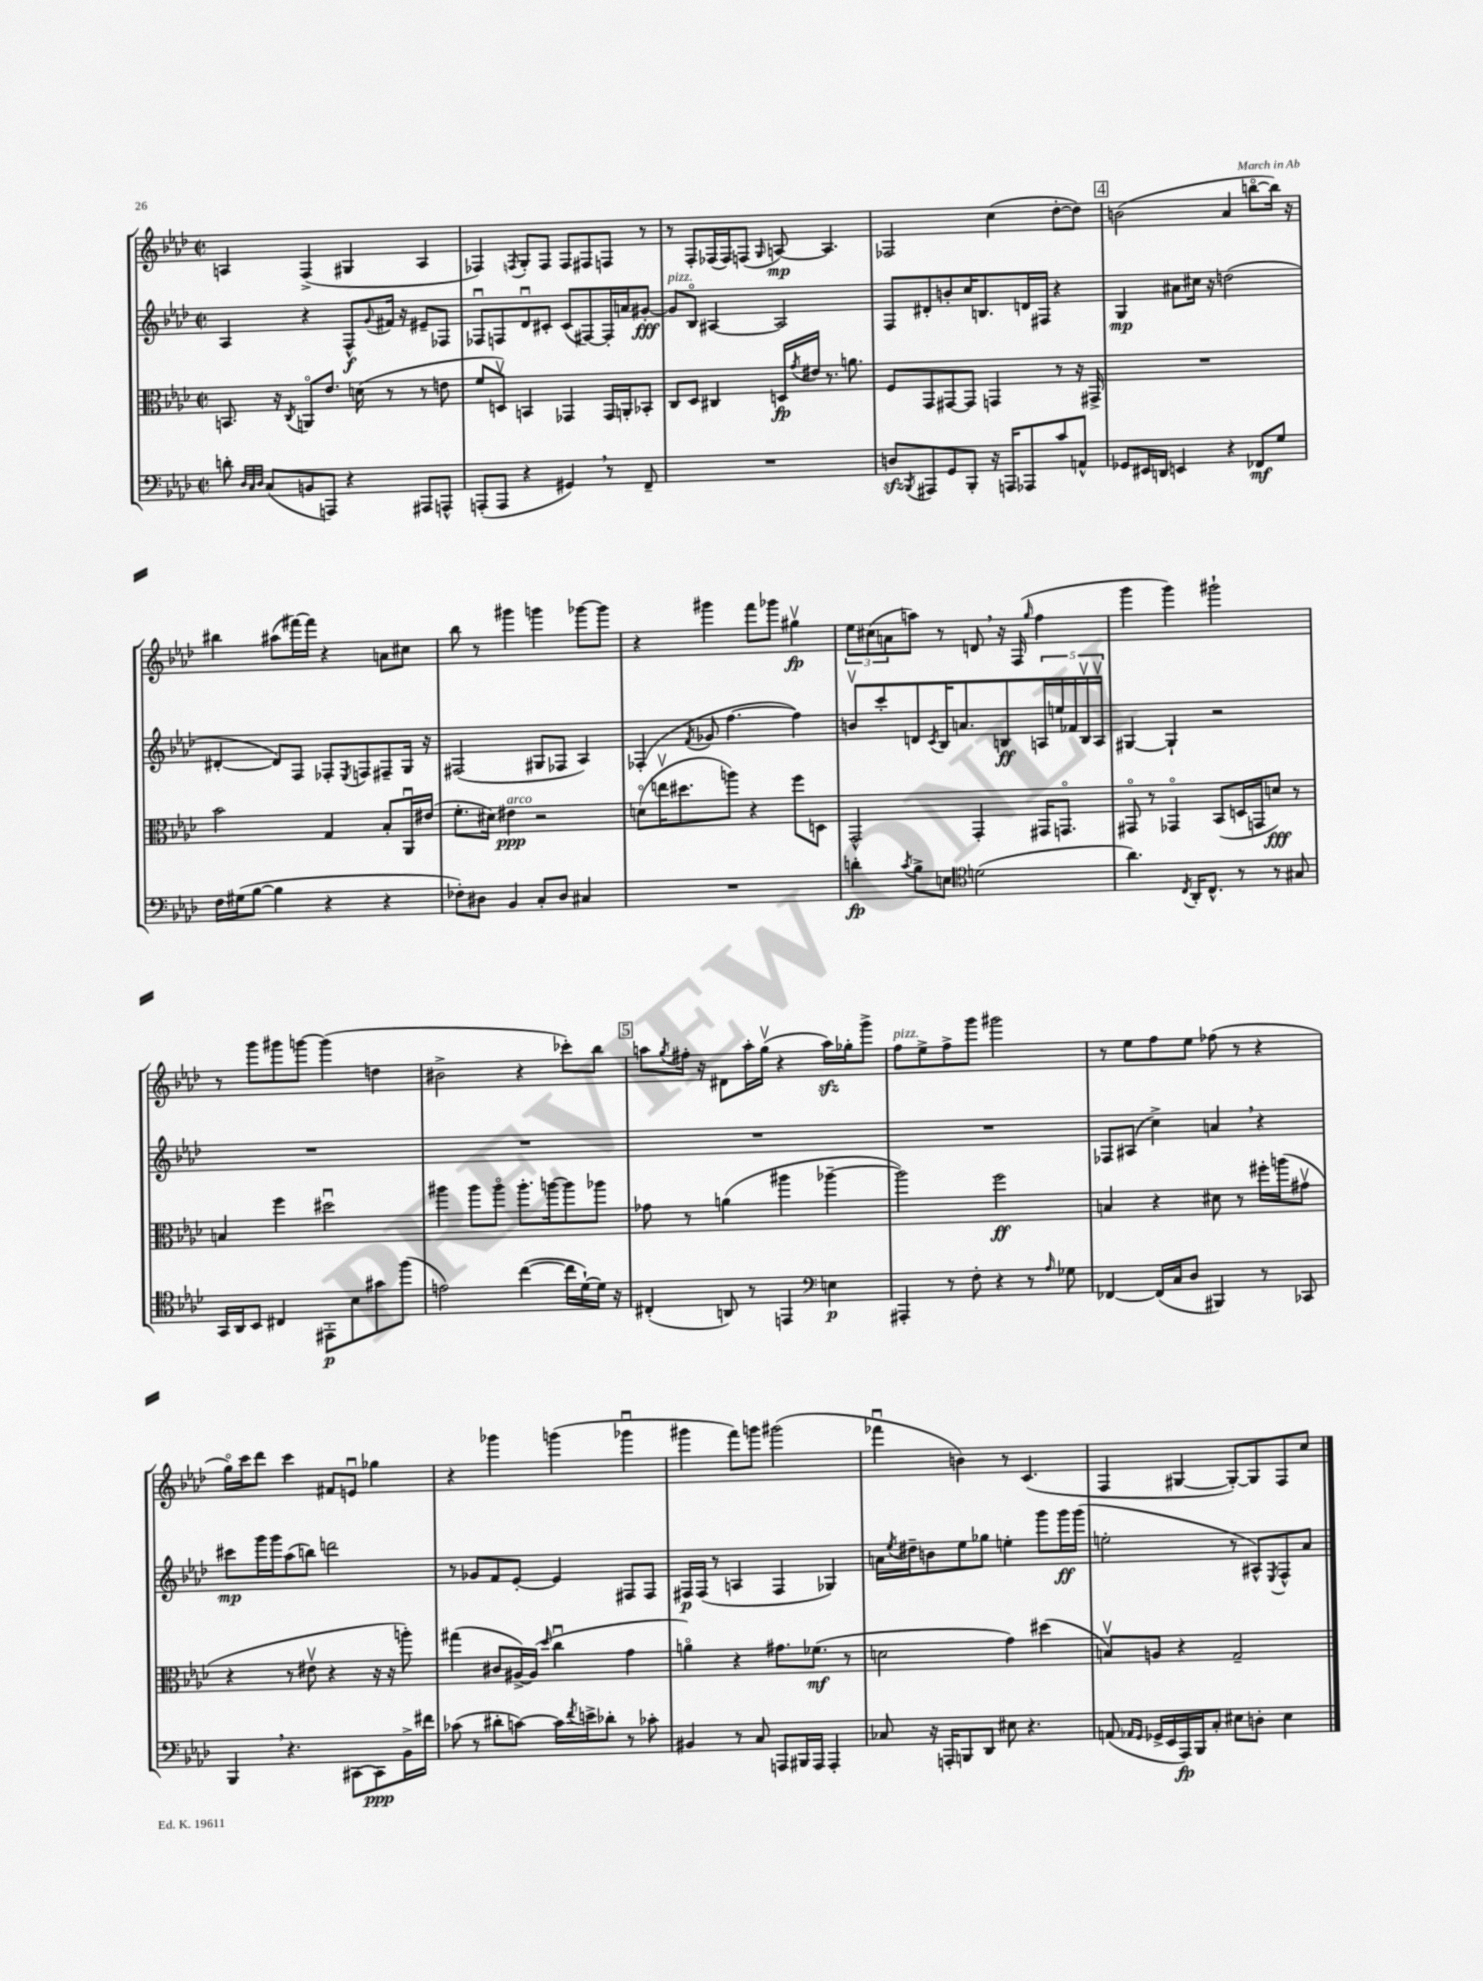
<<
\new StaffGroup <<
\new Staff = "s0" {
    \clef treble \key aes \major \defaultTimeSignature \time 2/2
    a4 f4->( gis4 a4 |
    fes4) \acciaccatura { f8 } g8-. f8 f8 fis8 f8 r8 |
    r8 f8-. fes16( fes16) f8( \grace { g16 } a8~\mp) a4. |
    fes2 c''4( des''8~-. des''8) |
    \mark \markup { \box "4" } b'2( aes'4 b''8~\flageolet b''16) r16 |
    bis''4 ais''8( fis'''16~) fis'''16 r4 a'8 cis''8 |
    bes''8 r8 gis'''4 g'''4 ges'''8~ ges'''8 |
    r4 gis'''4 f'''8 ges'''8 gis''4\upbow\fp |
    \tuplet 3/2 { ees''8 cis''8( a'8 } a''8) r8 d'8 \breathe r16 f16( \grace { g''16 } f''4 |
    g'''4 g'''4) gis'''2-! |
    r8 g'''8 gis'''8 g'''8~ g'''4( d''4 |
    bis'2-> r4 ces'''8-.) bes''8 |
    \mark \markup { \box "5" } a''8 \acciaccatura { g''8 } fis''16-. r16 dis'8 a''16-. g''16\upbow( r4 a''16\sfz) ges''16-. g'''8-> |
    f''8^\markup { \italic "pizz." } ees''8-> f''8-> g'''8 gis'''2 |
    r8 ees''8 f''8 ees''8 fes''8( r8 r4 |
    g''16\flageolet) c'''16 des'''8 c'''4 fis'8 e'8\downbow ges''4 |
    r4 ges'''4 g'''4( ges'''4\downbow |
    gis'''4 f'''8) g'''8 gis'''2( |
    fes'''4\downbow b'4) r8 c'4.( |
    f4 gis4~ gis8~-.) gis8 f8 c''8 \bar "|." |
}
\new Staff = "s1" {
    \clef treble \key aes \major \defaultTimeSignature \time 2/2
    aes4 r4 f8-^\f \appoggiatura { g'8 } fis'16 r16 eis'8-- fes8 |
    fes8\downbow f8 des'8\downbow cis'8-. cis'8( fis8~) fis16-. a'16 gis'8~-.\fff |
    gis'8^\markup { \italic "pizz." } bes8\flageolet ais4~ ais2 |
    f8 dis'8-. b'8-. c''16 b8. d'16 fis16 r4 |
    \mark \markup { \box "4" } g4\mp ais'8 cis''16 r16 d''2( |
    dis'4~-. dis'8) f8 fes8-. \acciaccatura { ees8 } f8 fis8-- g16 r16 |
    fis2( gis8 fes8 aes4) |
    fes4-.( \acciaccatura { f'8 } ges'8 f''4.~ f''4) |
    b'8\upbow c'''8-. d'8 \acciaccatura { c'8 } bes16 a'8. b8\ff \tuplet 5/4 { a16 e''16 fes'16 b16\upbow a16\upbow } |
    gis4~ gis4-! r2 |
    R1 |
    R1 |
    \mark \markup { \box "5" } R1 |
    R1 |
    fes8 ais8( c''4->) a'4 \breathe r4 |
    cis'''8\mp g'''16 g'''16 aes''8( b''8) d'''2 |
    r8 ges'8 f'8 ees'8~-. ees'4 fis8 fis8 |
    fis16\p fis16( r8 a4 fis4 ges4) |
    a'16 \acciaccatura { ees''8 } dis''16-- b'8 ees''8 ges''8 e''4-. g'''8 g'''16\ff g'''16( |
    e''2-. r8 ais8-^) \acciaccatura { ees8 } f8-^ aes'8 \bar "|." |
}
\new Staff = "s2" {
    \clef alto \key aes \major \defaultTimeSignature \time 2/2
    b,8. r16 \acciaccatura { c8 } a,8\flageolet ees'8. d'16( r8 r8 e'8 |
    f'8 d8\upbow) b,4 ges,4 ges,16 a,16-. bes,8-. |
    c8 des8 cis4 d16\fp \acciaccatura { g'8 } eis'16 r8. a'8. |
    f8 g,8 gis,8~ gis,8 g,4 r8 r16 gis,16-> |
    \mark \markup { \box "4" } R1 |
    bes'2 g4 bes8-. aes,16\downbow eis'16( |
    f'8.-. dis'16) eis'4\ppp^\markup { \italic "arco" } r2 |
    d'8\flageolet( e''16\upbow dis''8. a''8) r4 f''8 d8 |
    g,2-^ g,4-. gis,16 g,8.\flageolet |
    gis,8\flageolet r8 ges,4\flageolet bes,8( d16 g,16 d'8\fff) r8 |
    b4 f''4 dis''2\downbow |
    ais''4 ais''8 ais''8\flageolet ais''8.-. a''16~ a''8 aes''8 |
    \mark \markup { \box "5" } ges'8 r8 a'4( ais''4 aes''4~-- |
    aes''2) f''2\ff |
    b4 r4 dis'8 r8 fis''16-. a''16( gis'8\upbow |
    r4 r8 eis'8\upbow r4 r16 r16 a''8-.) |
    gis''4( cis'8 ais16~->) ais16( \grace { des''16 } c''4\downbow g'4 |
    a'4\flageolet) r4 gis'8. fes'8.\mf( r8 |
    d'2 g'4) dis''4( |
    b8\upbow) a8 r4 g2-- \bar "|." |
}
\new Staff = "s3" {
    \clef bass \key aes \major \defaultTimeSignature \time 2/2
    d'8-. \grace { des32 c32 des32 } c8( b,8 a,,8) r4 ais,,8 a,,8-^ |
    a,,8-.( a,,8 r4 gis,4) \breathe r8 f,8-- |
    R1 |
    d8\sfz \acciaccatura { bes,,8 } ais,,8 g,8 bes,,8-. r16 a,,16 aes,,8 c'8 a,8-^ |
    \mark \markup { \box "4" } ges,8 eis,16 d,16 e,4 r4 fes,8\mf g8 |
    f16 gis16( bes8~ bes4 r4 r4 |
    fes8-.) dis8 bes,4 c8-. dis8 cis4 |
    R1 |
    d'4-.\fp \acciaccatura { c'8 } bes8-> e8 \clef tenor d'2( |
    aes'4.) \acciaccatura { c8 } aes,16-. c8.-^ r8 r8 gis8 |
    g,16 aes,16 bes,8 cis4 eis,8-.\p bes8 gis'8 f''8( |
    e'2) c''4~( c''16 des'16~-!) des'16 r16 |
    \mark \markup { \box "5" } cis4-.( a,8) r8 e,4 \clef bass e4\p |
    ais,,4-. r8 f8-. r4 r8 \grace { aes16 } ges8 |
    fes,4~ fes,16( c16 des8 bis,,4) r8 ces,8 |
    bes,,4 \breathe r4. cis,8~ cis,8\ppp bes,16-> fis'16 |
    ces'8( r8 dis'8-. c'8~) c'16 \acciaccatura { f'8 } e'16-> des'8-. r8 ces'8-. |
    bis,4 r8 c8 a,,8 bis,,16 a,,16 a,,4-. |
    ces8 r16 a,,16-. b,,8 des,8 eis8 r4. |
    a,8( \grace { aes,16 g,16 } ges,16-> ees,16 aes,,16\fp) bes,,16 c8-. eis8 d8-. eis4 \bar "|." |
}
>>
>>
\layout { \context { \Score \remove "Bar_number_engraver" } }
